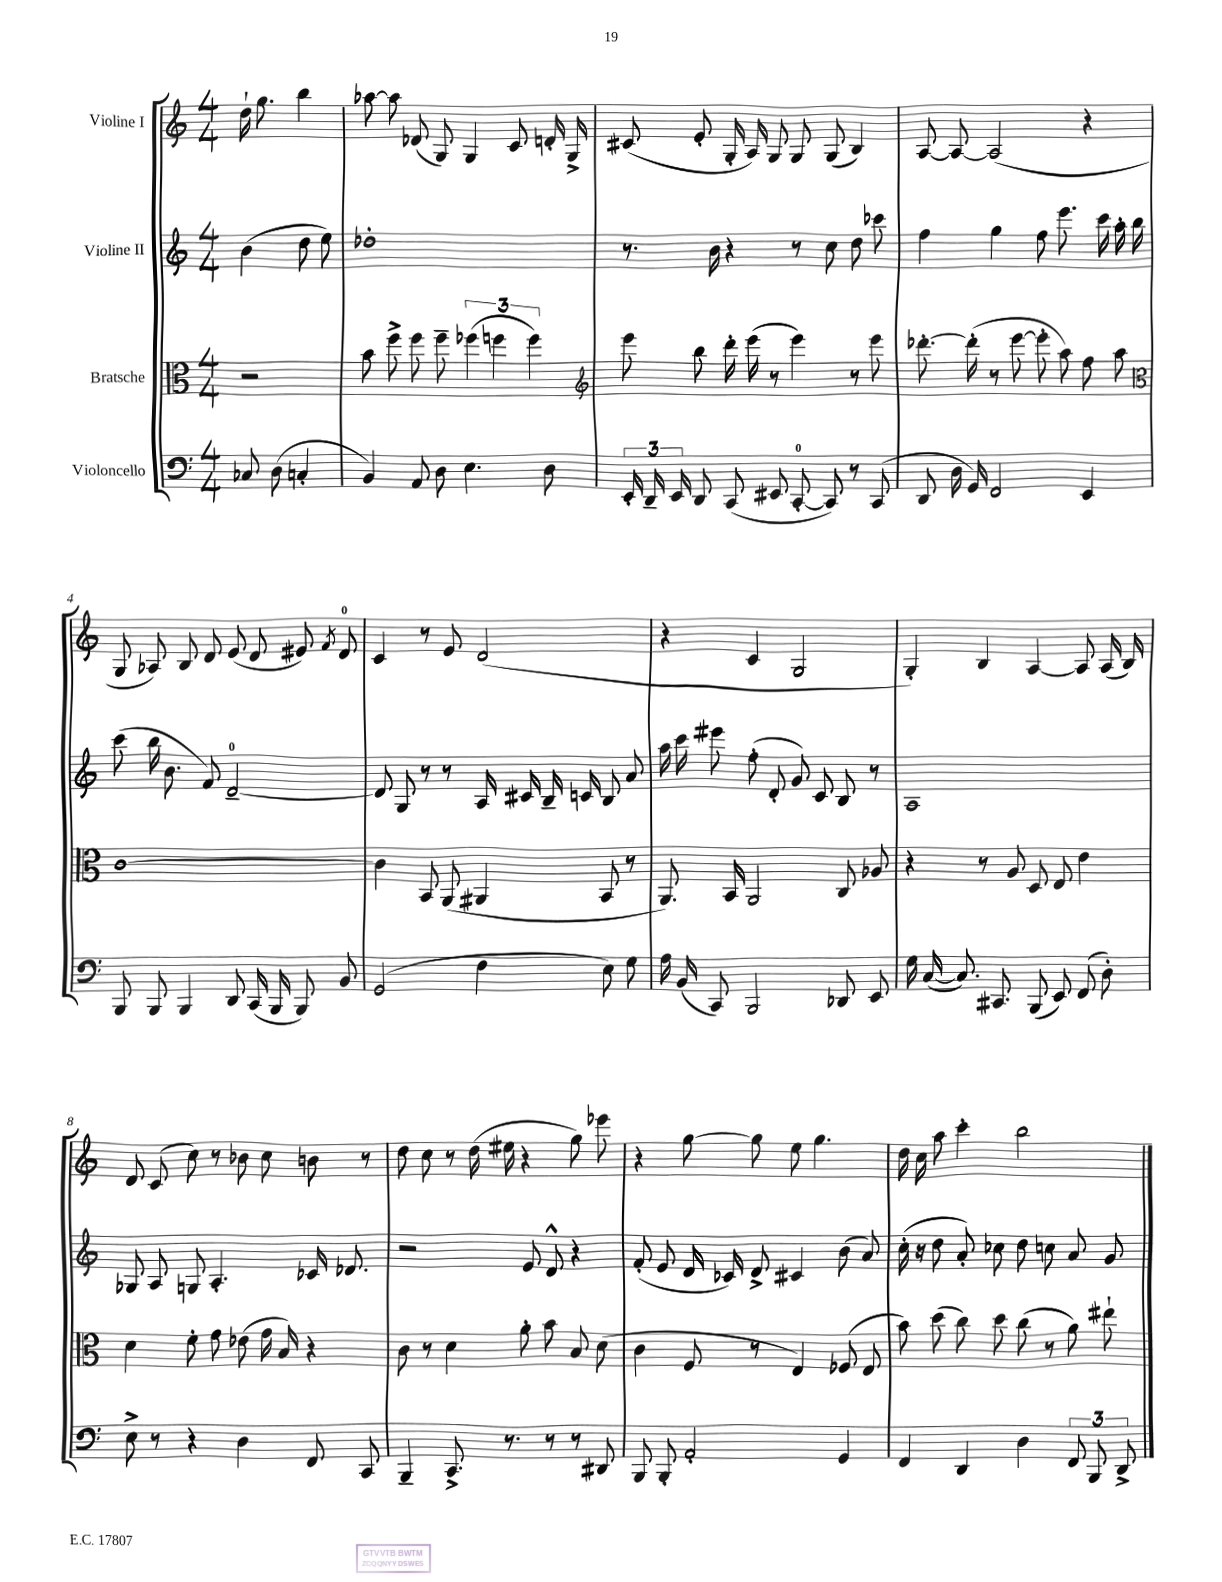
<<
\new StaffGroup <<
\new Staff = "s0" \with { instrumentName = "Violine I" } {
    \clef treble \key c \major \numericTimeSignature \time 4/4 \partial 2
    \autoBeamOff d''16-! g''8. b''4 |
    aes''8~ aes''8 des'8( g8) g4 c'8 d'16-. g16-> |
    cis'8( e'8-. g16-. a16) g8 g8 g8( b4) |
    a8~ a8~ a2( r4 |
    g8 aes8) b8 d'8 e'8( d'8 eis'8) \acciaccatura { f'8 } d'8-0 |
    c'4 r8 e'8 d'2( |
    r4 c'4 g2 |
    g4-.) b4 a4~ a8 a16( b16) |
    d'8 c'8( c''8) r8 bes'8 c''8 b'8 r8 |
    d''8 c''8 r8 d''16( eis''16 r4 g''8) ees'''8 |
    r4 g''8~ g''8 e''8 g''4. |
    d''16 c''16 a''8 c'''4-. b''2 \bar "|." |
}
\new Staff = "s1" \with { instrumentName = "Violine II" } {
    \clef treble \key c \major \numericTimeSignature \time 4/4 \partial 2
    \autoBeamOff b'4( d''8 e''8) |
    des''1-. |
    r8. b'16 r4 r8 c''8 d''8 ces'''8 |
    f''4 g''4 f''8 e'''8. c'''16 a''16-. b''16 |
    c'''8( b''16 b'8. f'8) d'2-0~-- |
    d'8 g8 r8 r8 a16 cis'16 b16-- c'16 b8 a'8 |
    a''16 c'''16 eis'''8 f''8-.( d'8-. g'8) c'8 b8 r8 |
    a1 |
    ges8 a8 g8 a4.-. ces'16 des'8. |
    r2 e'8 d'8-^ r4 |
    f'8-.( e'8 d'16 ces'16) d'8-> cis'4 b'8( a'8) |
    c''16-.( r16 d''8 a'8-.) ces''8 d''8 c''8 a'8 g'8 \bar "|." |
}
\new Staff = "s2" \with { instrumentName = "Bratsche" } {
    \clef alto \key c \major \numericTimeSignature \time 4/4 \partial 2
    \autoBeamOff r2 |
    b'8 f''8-> f''8 f''8-- \tuplet 3/2 { fes''4( f''4 f''4) } |
    \clef treble e'''8 b''8 d'''16-. e'''16( r8 e'''4) r8 e'''8 |
    des'''8.~-. des'''16-.( r8 e'''8~ e'''8-. a''8) f''8 a''8 |
    \clef alto c'1~ |
    c'4 b,8 a,8( ais,4 b,8 r8 |
    a,8.) b,16 a,2 c8 aes8 |
    r4 r8 a8 d8 e8 e'4 |
    d'4 f'8-. g'8 ees'8( g'16 b16) r4 |
    c'8 r8 d'4 a'8-. b'8 b8 d'8( |
    c'4 f8 r8 e4) fes8( e8 |
    b'8) d''8( c''8) d''8 c''8( r8 a'8) eis''8-! \bar "|." |
}
\new Staff = "s3" \with { instrumentName = "Violoncello" } {
    \clef bass \key c \major \numericTimeSignature \time 4/4 \partial 2
    \autoBeamOff ces8 d8( c4-. |
    b,4) a,8 d8 e4. d8 |
    \tuplet 3/2 { e,16-. d,16-- e,16 } d,8 c,8( eis,8 c,8-0~-. c,8) r8 c,8( |
    d,8 d16 g,16) f,2 e,4 |
    b,,8 b,,8 b,,4 d,8 c,16( b,,16 b,,8) b,8 |
    g,2( f4 e8) g8 |
    a16 b,16( c,8) b,,2 des,8 e,8 |
    g16 c16~( c8.) cis,8. b,,8( e,8) f,8( d8-.) |
    e8-> r8 r4 d4 f,8 c,8 |
    b,,4-- c,8.-> r8. r8 r8 dis,8 |
    b,,8 b,,8-. a,2-. g,4 |
    f,4 d,4 d4 \tuplet 3/2 { f,8 b,,8 d,8-> } \bar "|." |
}
>>
>>
